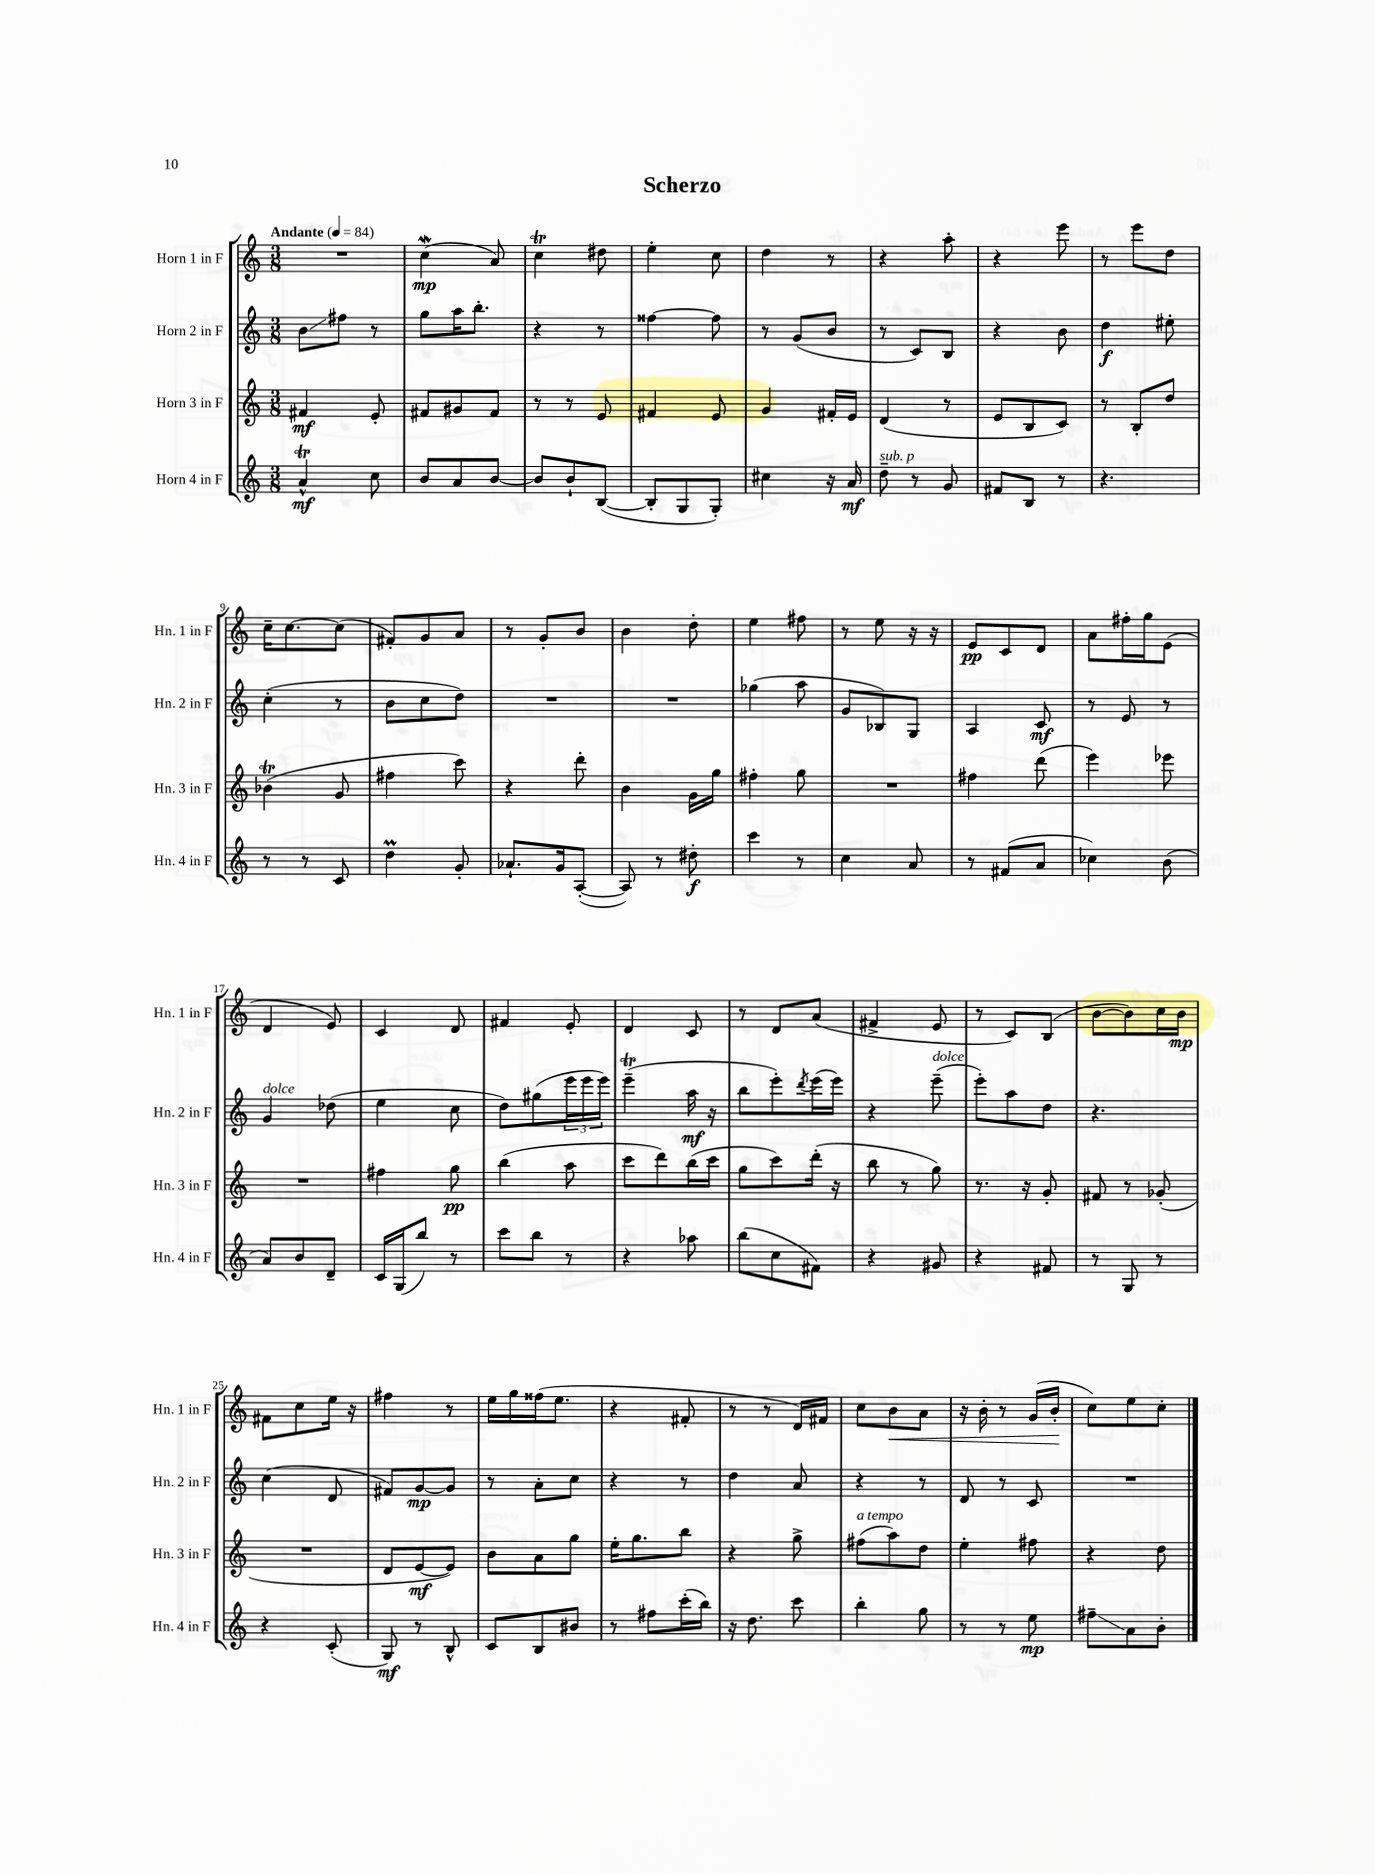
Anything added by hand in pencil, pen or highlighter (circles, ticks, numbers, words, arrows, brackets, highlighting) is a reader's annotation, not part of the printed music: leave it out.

**kern	**kern	**kern	**kern
*staff4	*staff3	*staff2	*staff1
*clefG2	*clefG2	*clefG2	*clefG2
*k[]	*k[]	*k[]	*k[]
*M3/8	*M3/8	*M3/8	*M3/8
*MM84	*MM84	*MM84	*MM84
4a^^/	4f#/	8b\L	4.r
.	.	8ff#\J	.
8cc\	8e'/	8r	.
=	=	=	=
8b/L	8f#/L	8gg\L	(4cc\
8a/	8g#/	16aa\K	.
.	.	8.bb'\J	.
[8b/J	8f#/J	.	8a/)
=	=	=	=
8b/]L	8r	4r	4cc\
8b`/	8r	.	.
([8B/J	8e/	8r	8dd#\
=	=	=	=
8B'/]L	4f#/	[4ff##\	4ee'\
8G/	.	.	.
8G'/J)	8e/	8ff##\]	8cc\
=	=	=	=
4cc#\	4g/	8r	4dd\
.	.	(8g/L	.
16r	16f#'/LL	8b/J	8r
16a/	16e/JJ	.	.
=	=	=	=
8dd~\	(4d/	8r	4r
8r	.	8c/L)	.
8g/	8r	8B/J	8aa'\
=	=	=	=
8f#/L	8e/L	4r	4r
8B/J	8B/	.	.
8r	8c/J)	8b\	8eee\
=	=	=	=
4.r	8r	4dd\	8r
.	8B'/L	.	8eee\L
.	8dd/J	8ee#'\	8dd\J
=	=	=	=
8r	(4b-\	(4cc'\	16cc~\LK
.	.	.	[8.cc\
8r	.	.	.
8c/	8g/	8r	(8cc\]J
=	=	=	=
4dd\	4ff#\	8b\L	8f#'/L)
.	.	8cc\	8g/
8g'/	8ccc\)	8dd\J)	8a/J
=	=	=	=
8.a-`/L	4r	4.r	8r
.	.	.	8g'/L
16g/k	.	.	.
([8A'/J	8ddd'\	.	8b/J
=	=	=	=
8A/])	4b\	4.r	4b\
8r	.	.	.
8dd#'\	16g\LL	.	8dd'\
.	16gg\JJ	.	.
=	=	=	=
4ccc\	4ff#'\	(4gg-\	4ee\
8r	8gg\	8aa\	8ff#\
=	=	=	=
4cc\	4.r	8g/L	8r
.	.	8B-/)	8ee\
8a/	.	8G/J	16r
.	.	.	16r
=	=	=	=
8r	4ff#\	4A/	8e/L
(8f#/L	.	.	8c/
8a/J	(8ddd\	8c/	8d/J
=	=	=	=
4cc-\)	4eee\)	8r	8a\L
.	.	8e/	16ff#'\L
.	.	.	16gg\J
(8b\	8eee-\	8r	(8e\J
=	=	=	=
8a/L)	4.r	4g/	4d/
8b/	.	.	.
8d~/J	.	(8dd-\	8e/)
=	=	=	=
16c/LL	4ff#\	4ee\	4c/
(16G/J	.	.	.
8bb/J)	.	.	.
8r	8gg\	8cc\	8d/
=	=	=	=
8ccc\L	(4bb\	8dd\L)	4f#/
8bb\J	.	(8gg#\	.
8r	8aa\	24eee\L	8e'/
.	.	24eee\	.
.	.	24eee\JJ)	.
=	=	=	=
4r	8ccc\L	(4eee~\	4d/
.	8ddd\)	.	.
8aa-\	(16bb\L	16aa\	8c/
.	16ccc\JJ	16r	.
=	=	=	=
(8bb\L	8gg\L	8bb\L	8r
8cc\	8ccc\)	8eee'\)	8d/L
.	.	8qddd/	.
8f#\J)	(16ddd'\Jk	(16eee\L	(8a/J
.	16r	16eee\JJ)	.
=	=	=	=
4r	8bb\	4r	4f#^/
.	8r	.	.
8g#/	8gg\)	(8eee~\	8e/
=	=	=	=
4r	8.r	8eee'\L)	8r
.	.	8aa\	8c/L)
.	16r	.	.
8f#/	8g'/	8dd\J	(8B/J
=	=	=	=
8r	8f#/	4.r	[8b\L
8G/	8r	.	8b\])
8r	(8g-'/	.	16cc\L
.	.	.	16b\JJ
=	=	=	=
4r	4.r	(4cc\	8f#\L
.	.	.	8cc\
(8c'/	.	8d/	16ee\Jk
.	.	.	16r
=	=	=	=
8G/)	8d/L	8f#/L)	4ff#\
8r	[8e/	[8g/	.
8B^^/	8e/]J)	8g/]J	8r
=	=	=	=
8c/L	8b\L	8r	16ee\LL
.	.	.	16gg\
8B/	8a\	8a'\L	(16ff##\J
.	.	.	8.ee\J
8b#/J	8gg\J	8cc\J	.
=	=	=	=
8r	16ee'\LK	4r	4r
.	8.gg\	.	.
8ff#\L	.	.	.
(16ccc'\L	8bb\J	8r	8f#'/
16bb\JJ)	.	.	.
=	=	=	=
16r	4r	4dd\	8r
8.dd\	.	.	.
.	.	.	8r
8ccc\	8gg^\	8a/	16d/LL)
.	.	.	16f#/JJ
=	=	=	=
4bb'\	(8ff#\L	4r	8cc\L
.	8aa\)	.	8b\
8gg\	8dd\J	8r	8a\J
=	=	=	=
8r	4ee'\	8d/	16r
.	.	.	16b'\
8r	.	8r	8r
8ee\	8ff#\	8c/	(16g/LL
.	.	.	16b'/JJ
=	=	=	=
8ff#~\L	4r	4.r	8cc\L)
8a\	.	.	8ee\
8b'\J	8dd\	.	8cc'\J
==	==	==	==
*-	*-	*-	*-
